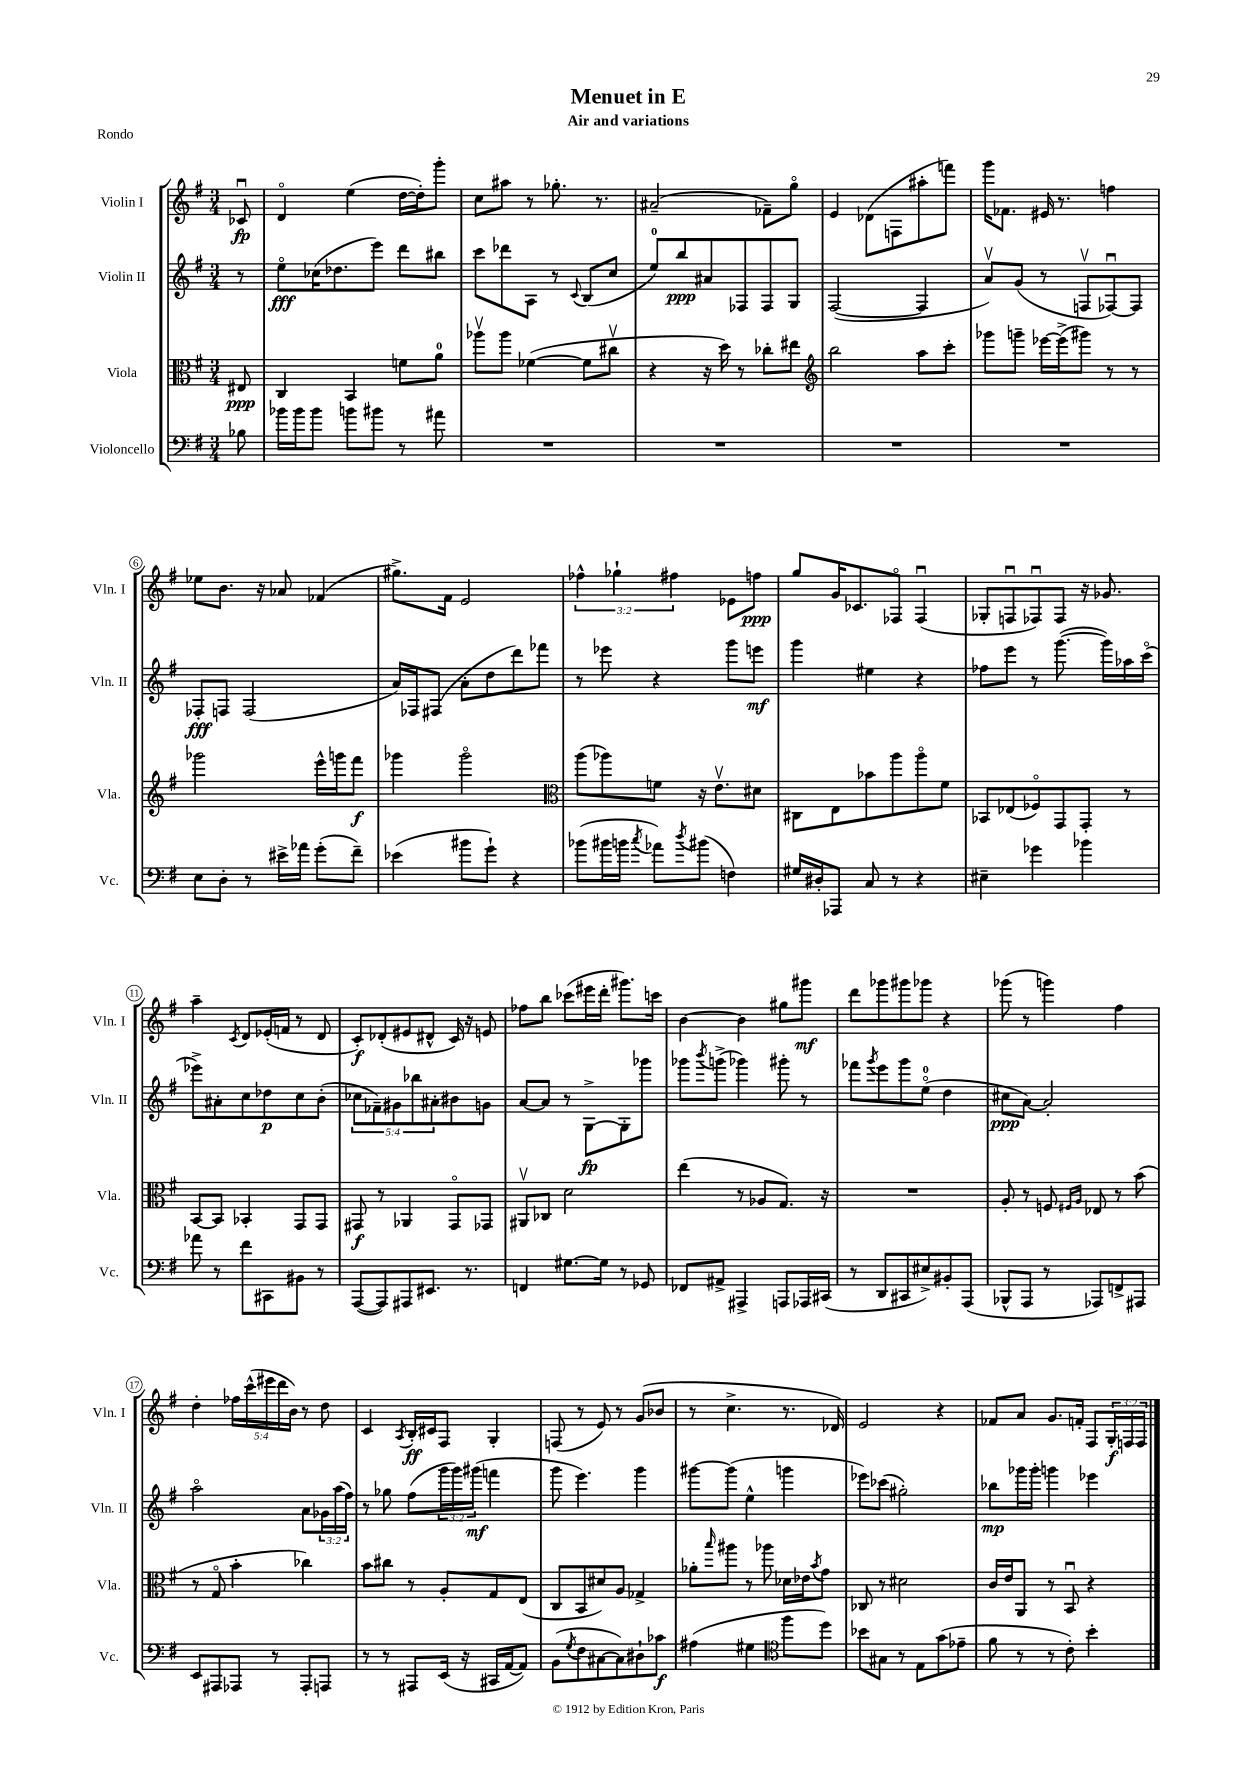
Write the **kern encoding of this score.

**kern	**kern	**kern	**kern
*staff4	*staff3	*staff2	*staff1
*clefF4	*clefC3	*clefG2	*clefG2
*k[f#]	*k[f#]	*k[f#]	*k[f#]
*M3/4	*M3/4	*M3/4	*M3/4
8B-	8E#	8r	8c-u
=	=	=	=
16b-	4C	8eeo	4do
16b-	.	.	.
8b-	.	(16cc-	.
.	.	8.dd-	.
8b	4BB	.	(4ee
8b#	.	8eee)	.
8r	8f	8ddd	[16dd
.	.	.	16dd'])
8a#	8a	8bb#	8ggg'
=	=	=	=
2.r	8aa-v	8ccc	8cc
.	8aa-	8ddd-	8aa#
.	([4f-	8A	8r
.	.	8r	8.gg-'
.	.	8qqc	.
.	8f-]	(8B	.
.	.	.	8.r
.	8cc#v	8cc	.
=	=	=	=
2.r	4r	8ee)	(2a#~
.	.	8bb	.
.	16r	8a#	.
.	16dd)	.	.
.	8r	8F-	.
.	8cc-'	8F-	8f-~)
.	8ee#	8G	8ggo
=	=	=	=
*	*clefG2	*	*
2.r	2bb	([2F#	4e
.	.	.	(8d-
.	.	.	8F
.	8aa	4F#]	8aa#'
.	8ccc'	.	8fff)
=	=	=	=
2.r	8ggg-	8av)	16ggg
.	.	.	8.f-
.	8ggg~	(8g	.
.	[16eee-	8r	16e#
.	(16eee-^]	.	8.r
.	8ggg#)	8Fv	.
.	8r	[8F-u)	4ff
.	8r	8F-]	.
=	=	=	=
8E	2ggg-	8F-'	8ee-
8D'	.	8F	8.b
8r	.	(2F	.
.	.	.	16r
16e#^	.	.	8a-
16a-	.	.	.
(8g'	16eee^^	.	(4f-
.	16ggg	.	.
8f#~)	8fff#	.	.
=	=	=	=
(4e-	4ggg-	16a)	8.gg#^)
.	.	16F-	.
.	.	(8F#	.
.	.	.	16f#
8b#	2ggg-o	8a'	2e
8g`)	.	8dd	.
4r	.	8ddd)	.
.	.	8fff-	.
=	=	=	=
*	*clefC3	*	*
(8b-	(8aa	8r	6ff-^^
16b#	8aa-)	8eee-	.
.	.	.	6gg-`
16b	.	.	.
8qcc	.	.	.
8a-)	8f	4r	.
.	.	.	6ff#
8qdd	.	.	.
(8b#	16r	.	.
.	8.ev	.	.
4F)	.	8ggg	8e-
.	8d#	8eee	8ff
=	=	=	=
16G#	8C#	4ggg	8gg
16D#'	.	.	.
8AAA-	8E	.	16g
.	.	.	8.c-
8C	8b-	4ee#	.
8r	8aa	.	8F-o
4r	8aao	4r	(4F-u
.	8f#	.	.
=	=	=	=
4E#~	8BB-	8ff-	8G-'
.	(8E-	8eee	8Fu
4g-	8F-o)	8r	8F-u)
.	8GG	([8.ggg	8F-
4b-	8GG'	.	16r
.	.	16ggg])	8.g-
.	8r	16aa-	.
.	.	(16ccco	.
=	=	=	=
8a-	[8BB	8eee-^)	4aa~
8r	8BB]	8a#'	.
.	.	.	8qc
8f#	4BB-'	8cc	8d
8CC#	.	8dd-	(16e-'
.	.	.	16f
8BB#	8GG	8cc	8r
8r	8GG	(8b'	8d
=	=	=	=
([8AAA	8GG#	10cc-	8c')
.	.	10f-~)	.
8AAA])	8r	.	(8d-'
.	.	10g#	.
8AAA#	4AA-	.	8e#
.	.	10bb-	.
8.EE#	.	.	8d#^^
.	.	10a#'	.
.	8GG#o	8b#	16c)
8.r	.	.	16r
.	8GG-	8g	8e
=	=	=	=
4FF	8AA#v	[8a	8ff-
.	8C-	8a]	8bb
[8.G#	2d	8r	(8ccc-
.	.	[8G^	16eee#
16G#]	.	.	16ddd'
8r	.	8G']	8.ggg#)
8GG-	.	8ggg-	.
.	.	.	16ccc
=	=	=	=
8FF-	(4ee	8ggg-	[4b
.	.	8qbbb	.
8AA#^	.	(8ggg^	.
4AAA#^	8r	4ggg-)	4b]
.	8A-	.	.
8AAA	8.G)	8ggg#'	8gg#
16AAA-	.	8r	8ggg#
(16CC#	16r	.	.
=	=	=	=
8r	2.r	8fff-	8ddd
.	.	8qggg	.
8DD	.	8eee	8ggg-
8CC#	.	8ggg	8ggg#
8E#^)	.	(8eeo	8ggg-
8BB#'	.	4dd	4r
(8AAA	.	.	.
=	=	=	=
8BBB-^^	8A'	8cc#	(8ggg-
8AAA	8r	[8a)	8r
8r	8F	2a']	4ggg)
.	16qqF#	.	.
.	16qqA	.	.
8AAA-)	8E-	.	.
8FF^	8r	.	4ff#
8AAA#	(8b	.	.
=	=	=	=
8EE	8r	2aao	4dd'
8AAA#	8Go	.	.
8AAA-	4b'	.	20ff-
.	.	.	(20ccc^^
.	.	.	20eee#
8r	.	.	.
.	.	.	20ddd
.	.	.	20b)
8AAA-'	4cc-)	8a	8r
8AAA	.	24g-	8dd
.	.	(24aa	.
.	.	24ff#)	.
=	=	=	=
8r	8b	8r	4c
8r	8cc#	8gg-	.
.	.	.	8qA
8AAA#	8r	(8ff#	16B'
.	.	.	16c#
(16EE	8A'	24ggg	8F#
.	.	24ggg)	.
16r	.	.	.
.	.	(24ggg#	.
16CC#	8G	4fff	4G'
[16AA	.	.	.
8AA])	(8E	.	.
=	=	=	=
(8BB	8C	8ggg	(8F
8qG	.	.	.
8F#	8BB	4.eee)	8r
[8C#	8d#)	.	8e)
8C#])	8A	.	8r
8D#`	4G-^	4ggg	(8g
8c-	.	.	8b-
=	=	=	=
(4A#	8a-'	[8ggg#	8r
.	16qqbb	.	.
.	8aa#	(8ggg#]	4.cc^
4G#	8r	4ee^^	.
.	8aa-	.	.
*clefC4	*	*	*
8ff#	16d-	4ggg	8.r
.	16e-	.	.
.	8qb	.	.
8dd)	8g	.	.
.	.	.	16d-)
=	=	=	=
8b-	8C-	8eee-)	2e
8G#	8r	(8ccc-	.
8r	2d#	2gg#')	.
8E	.	.	.
(8g	.	.	4r
8e-~	.	.	.
=	=	=	=
8f#	16c	8bb-	8f-
.	16e	.	.
8r	8AA	16ggg-	8a
.	.	16ggg-'	.
8r	8r	4ggg	8.g
8c')	8BBu	.	.
.	.	.	16f'
4b'	4r	4eee-	8F#
.	.	.	24G'
.	.	.	24F
.	.	.	24F
==	==	==	==
*-	*-	*-	*-
